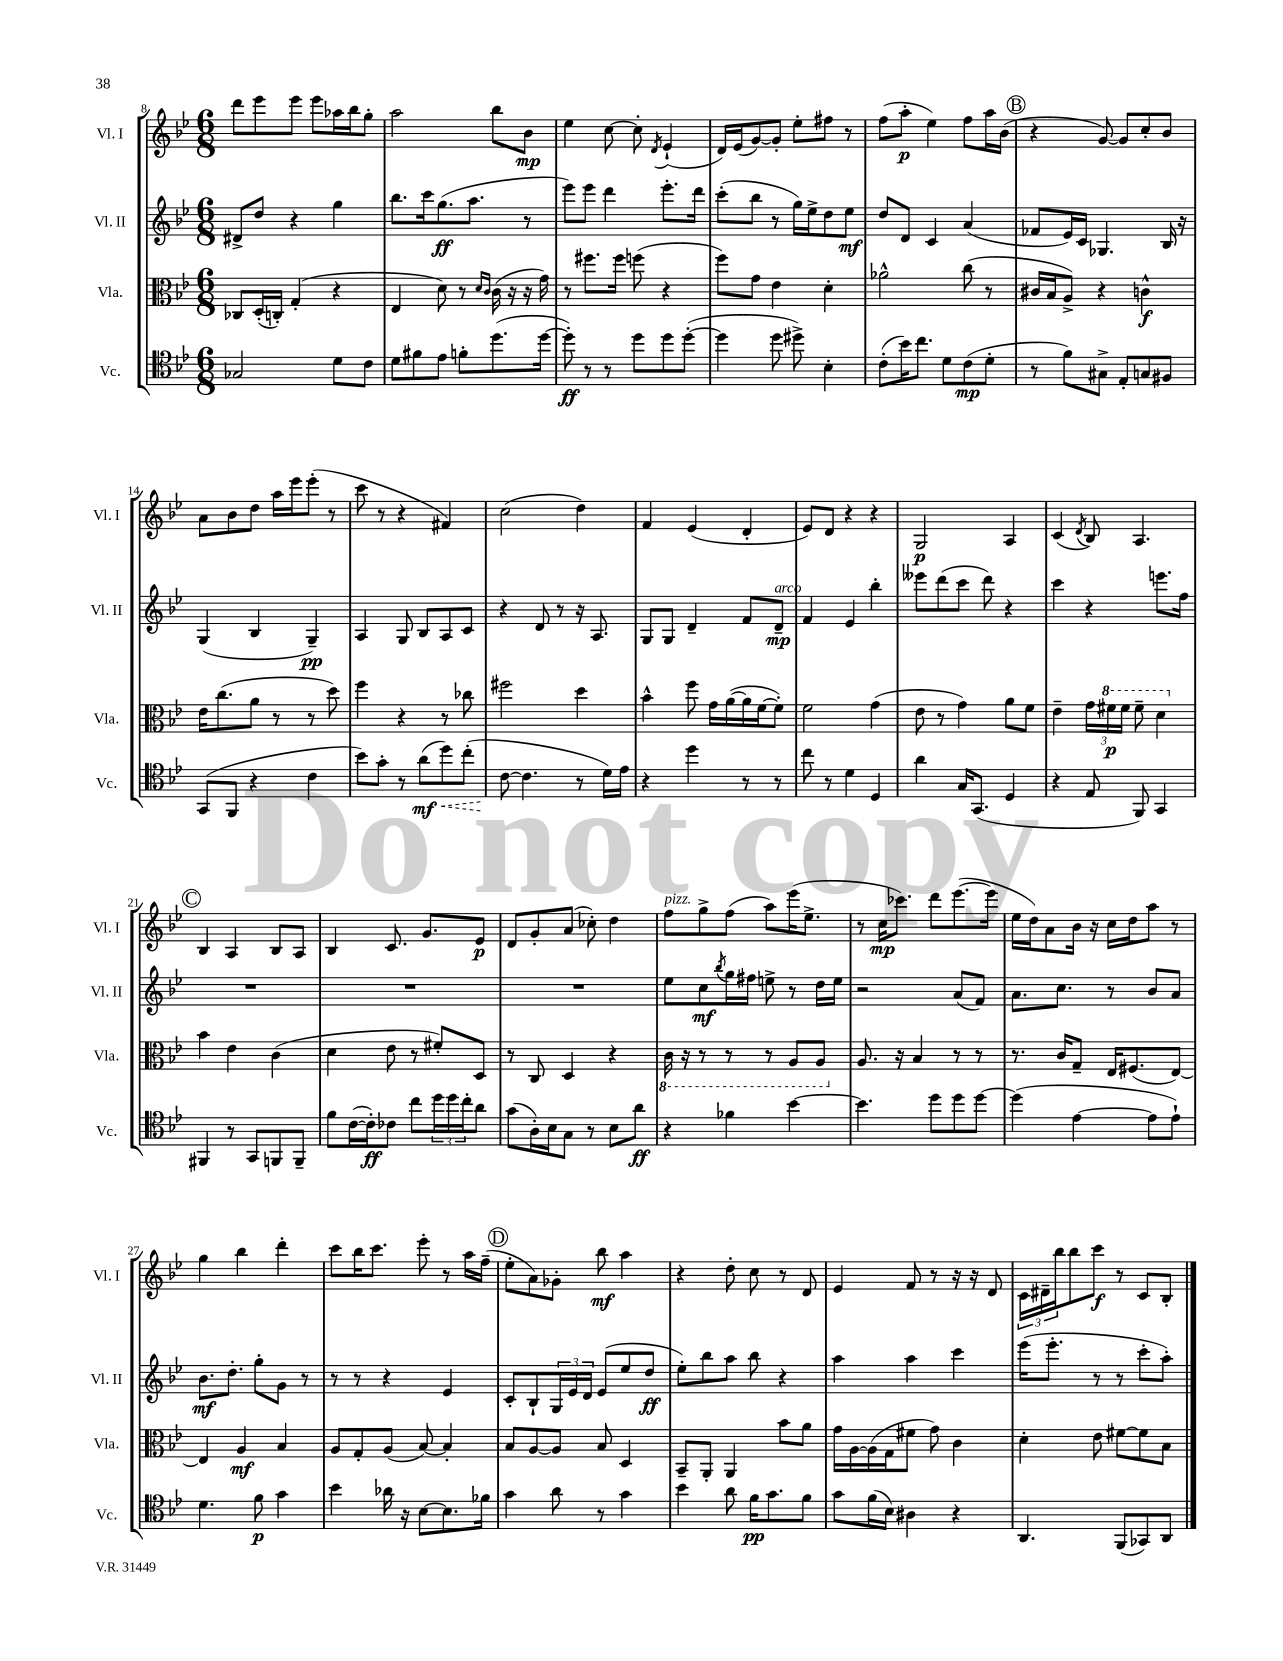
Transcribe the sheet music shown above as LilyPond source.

<<
\new StaffGroup <<
\new Staff = "s0" \with { instrumentName = "Vl. I" shortInstrumentName = "Vl. I" } {
    \clef treble \key bes \major \numericTimeSignature \time 6/8
    d'''8 ees'''8 ees'''8 ees'''8 aes''16 bes''16 g''8-. |
    a''2 bes''8 bes'8\mp |
    ees''4 c''8~ c''8-. \acciaccatura { d'8 } ees'4-!( |
    d'16) ees'16( g'8~) g'8-. ees''8-. fis''8 r8 |
    f''8( a''8-.\p ees''4) f''8 a''16 bes'16( |
    \mark \markup { \circle "B" } r4 g'8~) g'8 c''8-. bes'8 |
    a'8 bes'8 d''8 a''16 ees'''16 ees'''8-.( r8 |
    c'''8 r8 r4 fis'4) |
    c''2( d''4) |
    f'4 ees'4( d'4-. |
    ees'8) d'8 r4 r4 |
    g2\p a4 |
    c'4( \acciaccatura { d'8 } bes8) a4. |
    \mark \markup { \circle "C" } bes4 a4 bes8 a8 |
    bes4 c'8. g'8. ees'8\p |
    d'8 g'8-. a'8( ces''8-.) d''4 |
    f''8^\markup { \italic "pizz." } g''8-> f''8( a''8) ees'''16( ees''8.-> |
    r8 c''16\mp ces'''8.) d'''8 ees'''8.~( ees'''16 |
    ees''16 d''16) a'8 bes'16 r16 c''16 d''16 a''8 r8 |
    g''4 bes''4 d'''4-. |
    c'''8 bes''16 c'''8. ees'''8-. r8 a''16 f''16--( |
    \mark \markup { \circle "D" } ees''8-. a'8) ges'8-. bes''8\mf a''4 |
    r4 d''8-. c''8 r8 d'8 |
    ees'4 f'8 r8 r16 r16 d'8 |
    \tuplet 3/2 { c'16 dis'16-- bes''16 } bes''8 c'''8\f r8 c'8 bes8-. \bar "|." |
}
\new Staff = "s1" \with { instrumentName = "Vl. II" shortInstrumentName = "Vl. II" } {
    \clef treble \key bes \major \numericTimeSignature \time 6/8
    dis'8-> d''8 r4 g''4 |
    bes''8. c'''16 g''8.\ff( a''8. r8 |
    ees'''8) ees'''8 d'''4 ees'''8.-. d'''16 |
    c'''8-.( bes''8 r8 g''16) ees''16-> d''8 ees''8\mf |
    d''8 d'8 c'4 a'4( |
    \mark \markup { \circle "B" } fes'8 ees'16) c'16 ges4. bes16 r16 |
    g4( bes4 g4--\pp) |
    a4 g8 bes8 a8 c'8 |
    r4 d'8 r8 r16 a8. |
    g8 g8 d'4-- f'8 d'8--\mp^\markup { \italic "arco" } |
    f'4 ees'4 bes''4-. |
    eeses'''8 d'''8( c'''8 d'''8) r4 |
    c'''4 r4 e'''8. f''16 |
    \mark \markup { \circle "C" } R2. |
    R2. |
    R2. |
    ees''8 c''8\mf \acciaccatura { bes''8 } g''16 fis''16 e''8-> r8 d''16 e''16 |
    r2 a'8( f'8) |
    a'8. c''8. r8 bes'8 a'8 |
    bes'8.\mf d''8.-. g''8-. g'8 r8 |
    r8 r8 r4 ees'4 |
    \mark \markup { \circle "D" } c'8-. bes8-! \tuplet 3/2 { g16 ees'16 d'16 } ees'8( ees''8 d''8\ff |
    ees''8-.) bes''8 a''8 bes''8 r4 |
    a''4 a''4 c'''4 |
    ees'''16( ees'''8.-. r8 r8 c'''8-. a''8-.) \bar "|." |
}
\new Staff = "s2" \with { instrumentName = "Vla." shortInstrumentName = "Vla." } {
    \clef alto \key bes \major \numericTimeSignature \time 6/8
    ces8 d16-.( c16-.) g4-.( r4 |
    ees4 d'8) r8 \grace { d'16 c'16 } c'16( r16 r16 g'16) |
    r8 fis''8. fis''16 f''8( r4 |
    f''8) g'8 ees'4 d'4-. |
    aes'2-^ c''8( r8 |
    \mark \markup { \circle "B" } cis'16 bes16 a8->) r4 c'4-^\f |
    ees'16 c''8.( a'8 r8 r8 d''8) |
    f''4 r4 r8 ces''8 |
    fis''2 d''4 |
    bes'4-^ f''8 g'16 a'16~( a'16 f'16~ f'8-.) |
    f'2 g'4( |
    ees'8 r8 g'4) a'8 f'8 |
    ees'4-- \tuplet 3/2 { g'16 \ottava #1 fis''16\p fis''16 } fis''8-- d''4 \ottava #0 |
    \mark \markup { \circle "C" } bes'4 ees'4 c'4( |
    d'4 ees'8 r8 fis'8-.) d8 |
    r8 c8 d4 r4 |
    \ottava #-1 c16 r16 r8 r8 r8 a,8 a,8 \ottava #0 |
    a8. r16 bes4 r8 r8 |
    r8. c'16 g8-- ees16 fis8.( ees8~) |
    ees4 a4\mf bes4 |
    a8 g8-. a8( bes8~) bes4-. |
    \mark \markup { \circle "D" } bes8 a8~ a8 bes8 d4 |
    bes,8-- a,8-. a,4 bes'8 a'8 |
    g'16 a16~ a16( g16 fis'8 g'8) c'4 |
    d'4-. ees'8 fis'8~ fis'8 bes8 \bar "|." |
}
\new Staff = "s3" \with { instrumentName = "Vc." shortInstrumentName = "Vc." } {
    \clef tenor \key bes \major \numericTimeSignature \time 6/8
    ges2 d'8 c'8 |
    d'8 fis'8 ees'8 f'8-. d''8.( d''16~ |
    d''8-.\ff) r8 r8 d''8 d''8 d''8~-.( |
    d''4 d''8 dis''8->) bes4-. |
    c'8-.( bes'16) c''8. d'8 c'8\mp( d'8-. |
    \mark \markup { \circle "B" } r8 f'8) gis8-> ees8-. g8 fis8 |
    g,8( f,8 r4 c'4 |
    bes'8) g'8-. r8 a'8\mf( \once \override Hairpin.style = #'dashed-line d''8\<) c''8-.( |
    c'8~\! c'4. r8 d'16) ees'16 |
    r4 d''4 r8 r8 |
    c''8 r8 d'4 d4 |
    a'4 g16 g,8.( d4 |
    r4 ees8 f,8) g,4 |
    \mark \markup { \circle "C" } fis,4 r8 g,8 f,8 f,8-- |
    f'8 c'16~( c'16-.\ff) ces'8 c''8 \tuplet 3/2 { d''16 d''16 c''16-. } a'8 |
    g'8( a16-.) bes16 g8 r8 bes8 a'8\ff |
    r4 fes'4 bes'4~ |
    bes'4. d''8 d''8 d''8~ |
    d''4( ees'4~ ees'8 ees'8-!) |
    d'4. f'8\p g'4 |
    bes'4 aes'16 r16 bes8~ bes8. fes'16 |
    \mark \markup { \circle "D" } g'4 a'8 r8 g'4 |
    bes'4 a'8 f'16\pp g'8. f'8 |
    g'8 f'16( bes16) ais4 r4 |
    a,4. f,8( ges,8) a,8 \bar "|." |
}
>>
>>
\layout { \context { \Score currentBarNumber = #8 } }
